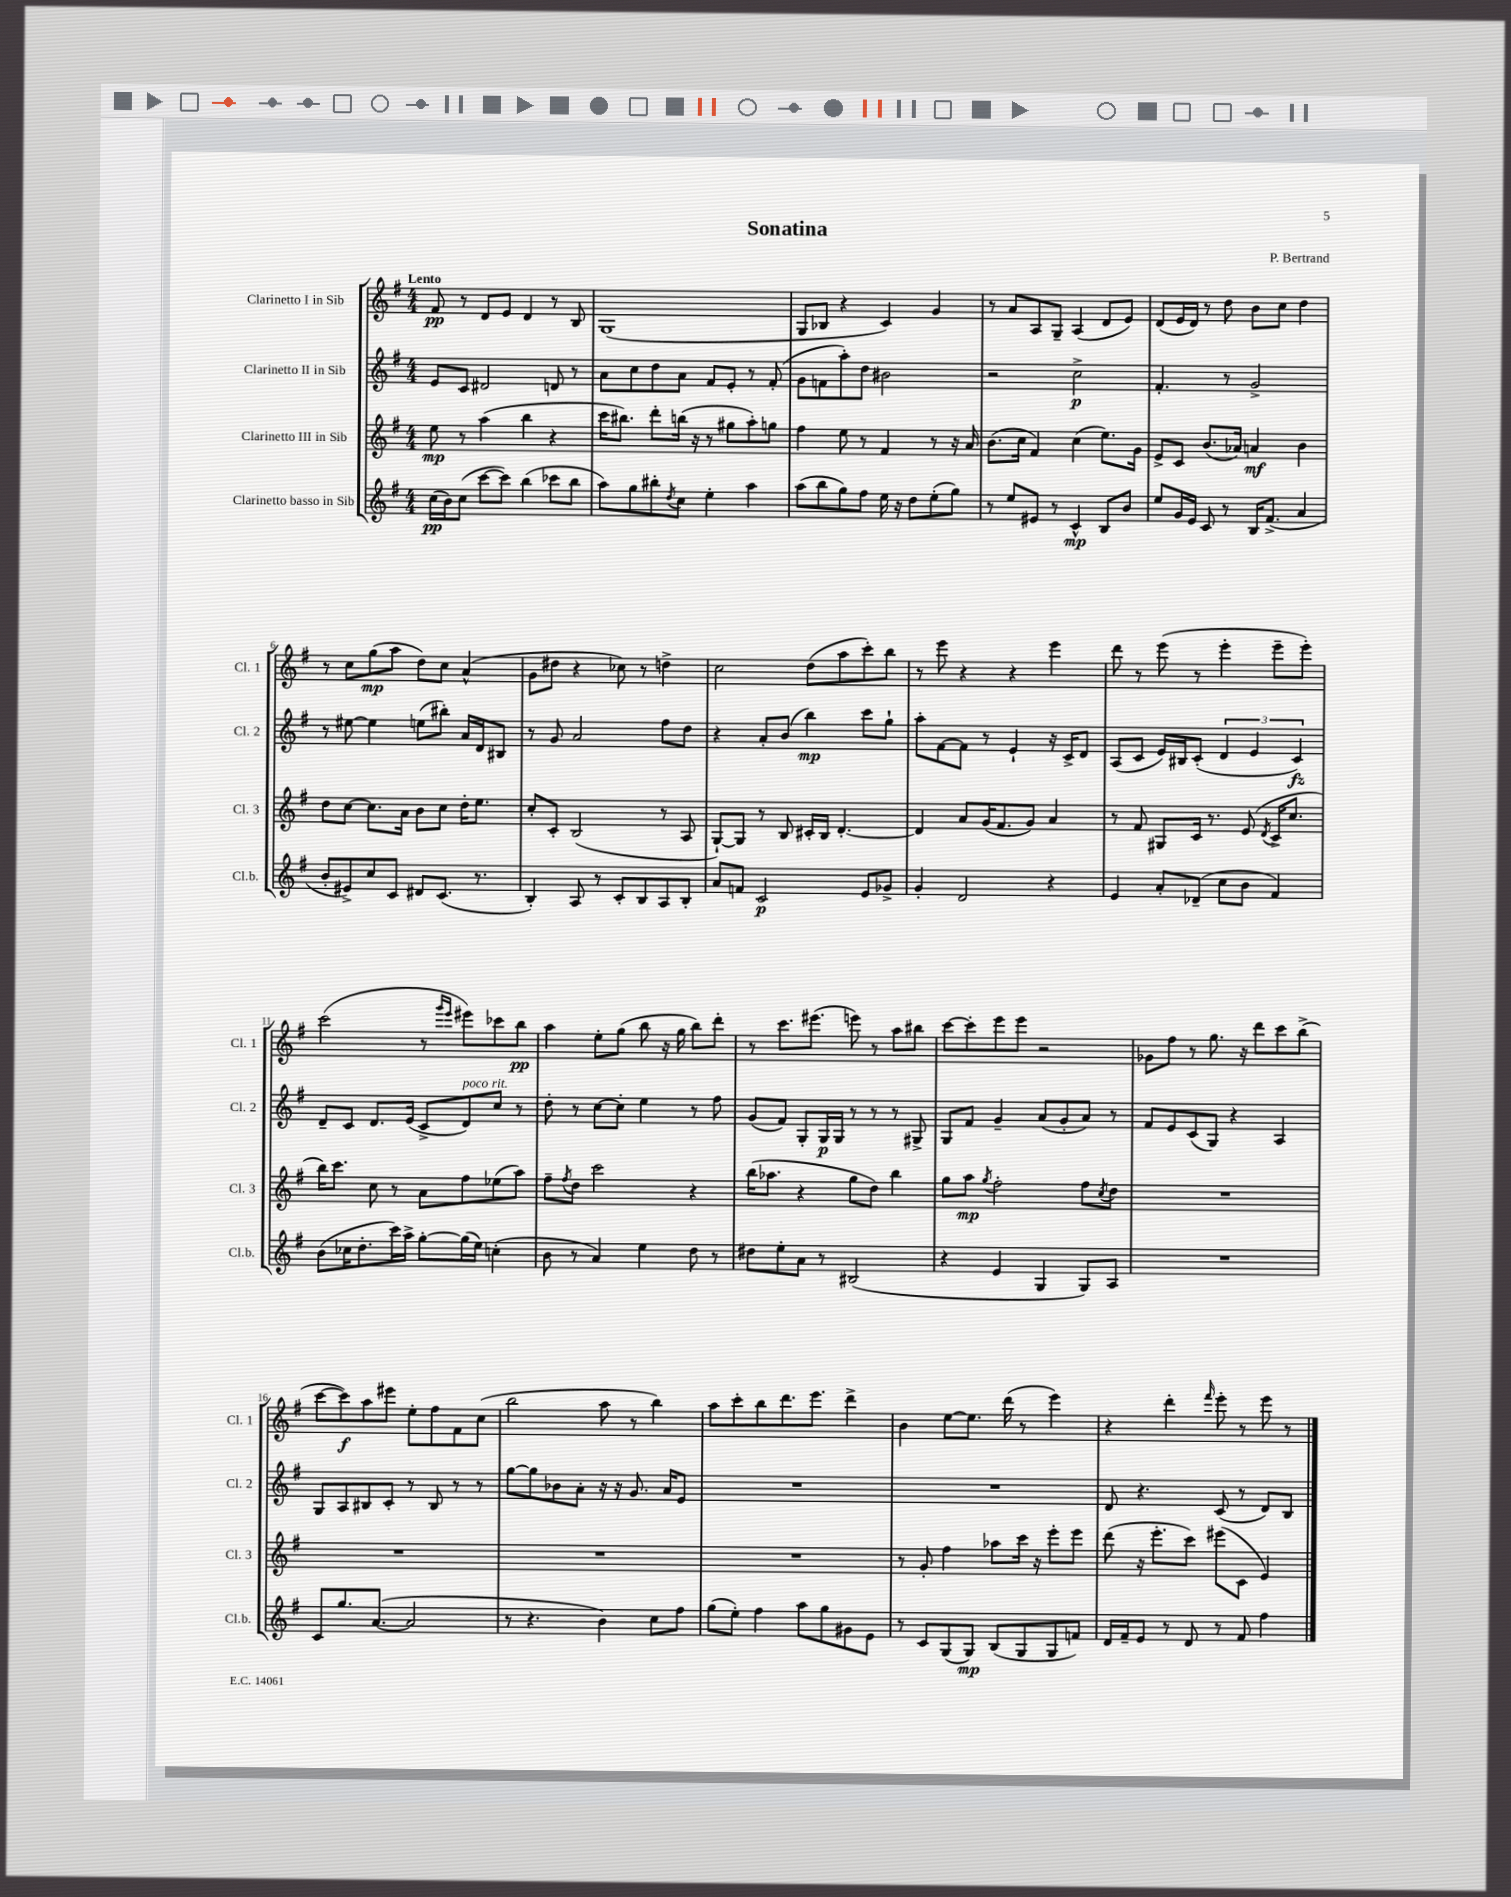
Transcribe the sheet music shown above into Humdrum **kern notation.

**kern	**kern	**kern	**kern
*staff4	*staff3	*staff2	*staff1
*clefG2	*clefG2	*clefG2	*clefG2
*k[f#]	*k[f#]	*k[f#]	*k[f#]
*M4/4	*M4/4	*M4/4	*M4/4
(16cc\LL	8ee\	8e/L	8f#/
16b\J)	.	.	.
(8cc\J	8r	8c/J	8r
[8ccc\L	(4aa\	2d#/	8d/L
8ccc\]J)	.	.	8e/J
(4bb\	4bb\	.	4d/
8ccc-\L	4r	8d/	8r
8bb\J	.	8r	8B/
=	=	=	=
8aa\L)	16ccc\LK	8a\L	(1G
.	8.bb#\J)	.	.
8gg\	.	8cc\	.
8bb#'\	8ddd'\L	8dd\	.
8qdd/	.	.	.
8cc\J	(16bb\Jk	8a\J	.
.	16r	.	.
4ee'\	8r	8f#/L	.
.	8gg#\L	8e'/J	.
4aa\	8aa'\)	8r	.
.	8gg\J	(8f#'/	.
=	=	=	=
(8aa\L	4ff#\	8g\L	8G/L
8bb\	.	8f\	8B-/J
8gg\)	8ee\	8aa'\)	4r
8ff#\J	8r	8dd\J	.
16ee\	4f#/	2b#\	4c/)
16r	.	.	.
8dd\L	.	.	.
(8ee'\	8r	.	4g/
8gg\J)	16r	.	.
.	16a/	.	.
=	=	=	=
8r	(8.b\L	2r	8r
8ee/L	.	.	8a/L
.	16cc\Jk	.	.
8e#/J	4f#/)	.	8A/
8r	.	.	8G~/J
4c^^/	(4cc\	2cc^\	(4A/
8B/L	8.ee\L)	.	8d/L
8b/J	.	.	8e/J)
.	16g\Jk	.	.
=	=	=	=
8ee/L	8e^/L	4.f#'/	(8d/L
16g/L	8c/J	.	16e/L
16e/JJ	.	.	16d/JJ)
8c/	(8.b/L	.	8r
8r	.	8r	8dd\
.	16a-/Jk)	.	.
16B/LK	4a/	2g^/	8b\L
(8.f#^/J	.	.	.
.	.	.	8cc\J
4a/	4b\	.	4dd\
=	=	=	=
8b'/L	8dd\L	8r	8r
8e#^/)	[8cc\J	[8ee#\	8cc\L
8cc/	8.cc\]L	4ee#\]	(8gg\
8c/J	.	.	8aa\J
.	16a\Jk	.	.
8d#/L	8b\L	(8ee\L	8dd\L)
(8.c/J	8cc\J	8bb#'\J)	8cc\J
.	16dd'\LK	16a/LL	(4a^^/
8.r	8.ee\J	16d/J	.
.	.	8B#/J	.
=	=	=	=
4B'/)	8cc'/L	8r	8g\L
.	8c'/J	8g/	8dd#\J
8A/	(2B/	2a/	4r
8r	.	.	.
8c'/L	.	.	8cc-\)
8B/	.	.	8r
8A/	8r	8ff#\L	4dd^\
8B'/J	8A/	8dd\J	.
=	=	=	=
8a/L	[8G`/L)	4r	2cc\
8f/J	8G/]J	.	.
2c/	8r	8a'/L	.
.	8B/	(8b/J	.
.	16c#'/LL	4bb\)	(8dd\L
.	16B/JJ	.	.
.	[4.d'/	.	8aa\
8e/L	.	8ccc\L	8ccc'\)
8g-^/J	.	8gg`\J	8bb\J
=	=	=	=
4g'/	4d/]	8aa'\L	8r
.	.	[8f#\	8eee\
2d/	8a/L	8f#\]J	4r
.	(16g/K	8r	.
.	8.f#/	.	.
.	.	4e`/	4r
.	8g/J)	.	.
4r	4a/	16r	4eee\
.	.	16c^/LK	.
.	.	8d/J	.
=	=	=	=
4e/	8r	(8A/L	8ddd\
.	8f#/	8c/J	8r
8a'/L	8G#/L	16e/LL)	(8eee\
.	.	16B#/J	.
(8d-~/J	16c/Jk	(8c'/J	8r
.	8.r	.	.
8cc\L	.	6d/	4eee'\
8b\J	(8e/	.	.
.	.	6e/	.
.	8qd/	.	.
4f#/)	16c^/LK	.	8eee~\L
.	8.cc/J	.	.
.	.	6c/)	.
.	.	.	8eee'\J)
=	=	=	=
(8b\L	16bb\LK)	8d~/L	(2ccc\
.	8.ccc\J	.	.
16cc-\K	.	8c/J	.
8.dd'\	.	.	.
.	8cc\	8.d/L	.
16ccc\L)	8r	.	.
16aa^\JJ	.	(16e/Jk	.
[8gg'\L	8a\L	8c^/L	8r
.	.	.	16qqggg/LL
.	.	.	16qqeee/JJ
(16gg\]L	8ff#\	8d/)	8eee#\L)
16ee\JJ)	.	.	.
(4cc'\	(8ee-\	8cc/J	8ccc-\
.	8aa\J)	8r	8bb\J
=	=	=	=
8b\	8ff#~\L	8dd'\	4aa\
.	8qff#/	.	.
8r	8dd\J	8r	.
4a/)	2ccc\	[8cc\L	8ee'\L
.	.	8cc'\]J	(8gg\J
4ee\	.	4ee\	8bb\
.	.	.	16r
.	.	.	16gg\
8dd\	4r	8r	8bb\L)
8r	.	8ff#\	8ddd'\J
=	=	=	=
8dd#\L	(16bb\LK	(8g/L	8r
.	8.aa-\J	.	.
8ee'\	.	8f#/J)	8.ccc\L
8a\J	4r	8G'/L	.
.	.	.	(8.eee#\J
8r	.	16G/L	.
.	.	16G/JJ	.
(2B#/	8gg\L	8r	8eee\)
.	8dd\J)	8r	8r
.	4bb\	8r	8aa\L
.	.	8G#^/	8bb#\J
=	=	=	=
4r	8gg\L	8G/L	[8ccc\L
.	8aa\J	8f#/J	8ccc'\]
.	8qgg/	.	.
4e/	2ff#'\	4g~/	8eee\
.	.	.	8eee\J
4G/	.	(8a/L	2r
.	.	8g'/	.
8G/L)	8ff#\L	8a/J)	.
.	8qcc/	.	.
8A/J	8dd\J	8r	.
=	=	=	=
1r	1r	8f#/L	8g-\L
.	.	8e/	8ff#\J
.	.	(8c/	8r
.	.	8G/J)	8.gg\
.	.	4r	.
.	.	.	16r
.	.	.	8ddd\L
.	.	4A/	8ccc\
.	.	.	(8bb^\J
=	=	=	=
8c/L	1r	8G/L	[8ccc\L
8.gg/	.	8A/	8ccc\])
.	.	8B#/	8aa\
([8.a/J	.	.	.
.	.	8c'/J	8eee#\J
2a/]	.	8r	8ee'\L
.	.	8B#/	8ff#\
.	.	8r	8f#\
.	.	8r	(8cc\J
=	=	=	=
8r	1r	[8gg\L	2bb\
4.r	.	8gg\]	.
.	.	8b-\	.
.	.	8a'\J	.
4b\)	.	16r	8aa\
.	.	16r	.
.	.	8.g/	8r
8cc\L	.	.	4bb\)
.	.	16a/LK	.
8ff#\J	.	8e/J	.
=	=	=	=
(8gg\L	1r	1r	8aa\L
8ee'\J)	.	.	8ccc'\
4ff#\	.	.	8bb\
.	.	.	8.ddd\
8aa\L	.	.	.
.	.	.	8.eee\J
8gg\	.	.	.
8g#\	.	.	4ddd^\
8e\J	.	.	.
=	=	=	=
8r	8r	1r	4b\
8c/L	8g'/	.	.
(8G/	4ff#\	.	[8ee\L
8G/J)	.	.	8.ee\]J
(8B/L	8aa-\L	.	.
.	.	.	(16ddd\
8G/	16ccc\Jk	.	8r
.	16r	.	.
8G/	8eee'\L	.	4eee\)
8f/J)	8eee\J	.	.
=	=	=	=
16d/LL	(8ddd\	8d/	4r
16f#~/J	.	.	.
8e/J	16r	4.r	.
.	8.eee'\L	.	.
8r	.	.	4ddd'\
8d/	8ccc\J)	.	.
.	.	.	16qqfff#/
8r	(8eee#\L	(8c/	8eee'\
8f#/	8c\J	8r	8r
4ff#\	4e/)	8d/L)	8eee\
.	.	8B/J	8r
==	==	==	==
*-	*-	*-	*-
